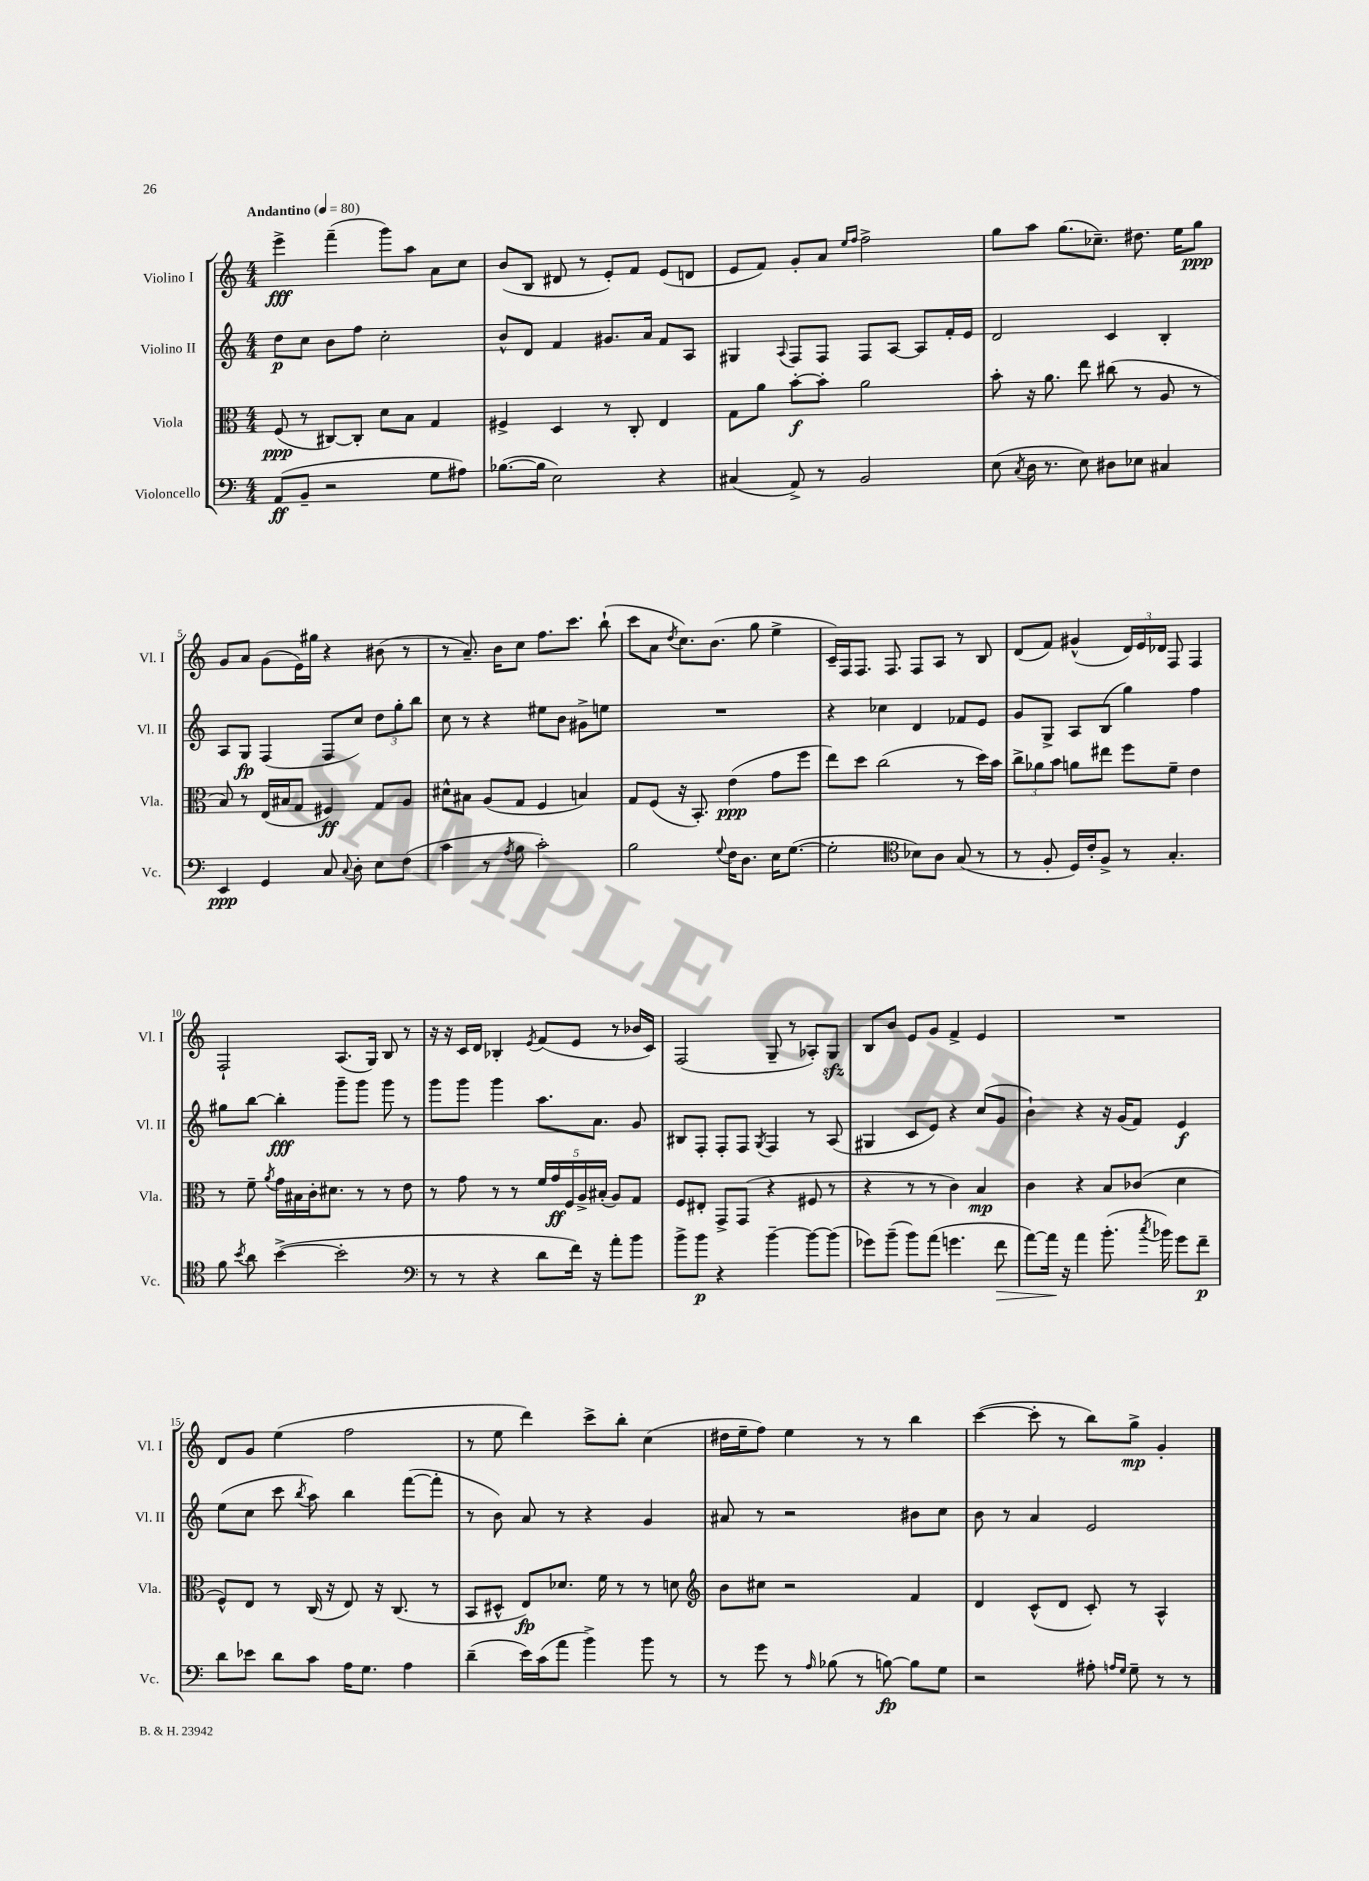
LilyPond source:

<<
\new StaffGroup <<
\new Staff = "s0" \with { instrumentName = "Violino I" shortInstrumentName = "Vl. I" } {
    \clef treble \key c \major \numericTimeSignature \time 4/4 \tempo "Andantino" 4 = 80
    \autoBeamOff e'''4->\fff f'''4--( g'''8[) a''8] a'8[ c''8] |
    b'8[( b8] dis'8 r8 e'8[-.) f'8] e'8[( d'8] |
    e'8[ f'8]) g'8[-. a'8] \grace { e''16[ f''16] } f''2-> |
    g''8[ a''8] g''8.[( ces''8.]--) dis''8. e''16[ g''8]\ppp |
    g'8[ a'8] g'8[( e'16) gis''16] r4 bis'8( r8 |
    r8 a'8.--) b'16[ c''8] f''8.[ c'''8.] b''8-!( |
    c'''8[ a'8] \acciaccatura { d''8 } c''8.[) b'8.]( g''8 e''4-> |
    c'16[--) f16 f8.] f8. f8[ a8] r8 b8 |
    d'8[( f'8]) gis'4-^( \tuplet 3/2 { d'16[) e'16 des'16] } f8 f4 |
    f2-! a8.[( g16]) b8 r8 |
    r16 r16 c'16[ d'16] bes4-. \acciaccatura { e'8 } f'8[( e'8] r8 bes'16[ c'16]) |
    f2( g8-- r8 aes8[-.) g8]\sfz |
    b8[ b'8] e'8[ g'8] f'4-> e'4 |
    R1 |
    d'8[ g'8] e''4( f''2 |
    r8 e''8 d'''4) c'''8[-> b''8]-. c''4( |
    dis''16[ e''16-- f''8]) e''4 r8 r8 b''4 |
    c'''4~( c'''8-. r8 b''8[) g''8]->\mp g'4-. \bar "|." |
}
\new Staff = "s1" \with { instrumentName = "Violino II" shortInstrumentName = "Vl. II" } {
    \clef treble \key c \major \numericTimeSignature \time 4/4
    \autoBeamOff d''8[\p c''8] b'8[ f''8] c''2-. |
    b'8[-^ d'8] f'4 gis'8.[ a'16] f'8[ a8] |
    gis4 \appoggiatura { a8 } f8[ f8] f8[ a8]~ a8[ f'16-. e'16] |
    d'2 c'4 b4-. |
    a8[ g8]\fp f4( f8[ c''8]) \tuplet 3/2 { d''8[ g''8-. b''8] } |
    c''8 r8 r4 eis''8[ b'8] gis'8[-> e''8] |
    R1 |
    r4 ces''4 d'4 fes'8[ e'8] |
    g'8[ g8]-> a8[ b8]( g''4) f''4 |
    gis''8[ b''8]~ b''4-.\fff g'''8[-- g'''8] g'''8 r8 |
    g'''8[ g'''8] g'''4 a''8.[ a'8.] g'8 |
    bis8[ f8]-. f8[-. f8] \acciaccatura { g8 } f4 r8 a8( |
    gis4 c'8[ e'8]) r4 c''8[( g'8] |
    b'4-!) r4 r16 g'16[( f'8]) e'4\f |
    e''8[( c''8] c'''8 \acciaccatura { b''8 } a''8) b''4 f'''8[~( f'''8]-. |
    r8 b'8) a'8 r8 r4 g'4 |
    ais'8 r8 r2 bis'8[ c''8] |
    b'8 r8 a'4 e'2 \bar "|." |
}
\new Staff = "s2" \with { instrumentName = "Viola" shortInstrumentName = "Vla." } {
    \clef alto \key c \major \numericTimeSignature \time 4/4
    \autoBeamOff f8\ppp( r8 cis8[~) cis8]-. d'8[ b8] g4 |
    fis4-> d4 r8 c8-. e4 |
    g8[ a'8] b'8[~-.\f b'8]-. a'2 |
    b'8-. r16 a'8. e''8 cis''8( r8 a8 r8 |
    b8) r8 e16[( bis16 g8] fis4\ff) g8[ a8] |
    dis'8[-^ bis8] a8[( g8] f4 b4) |
    g8[ f8]( r16 b,8.-.) e'4\ppp( g'8[ f''8] |
    e''8[) d''8] c''2( r8 d''16[) b'16] |
    \tuplet 3/2 { c''8[-> aes'8 b'8] } a'8[ eis''8] f''8[ f'8]-- e'4 |
    r8 f'8-- \acciaccatura { a'8 } g'16[ bis16 c'16-. dis'8.] r8 r8 e'8 |
    r8 g'8 r8 r8 \tuplet 5/4 { f'16[ g'16\ff f16 a16-> bis16]-.( } a8[) g8] |
    f8[ eis8]-. g,8[-> g,8]( r4 fis8 r8 |
    r4 r8 r8 c'4) b4\mp |
    c'4 r4 b8[ ces'8]( d'4 |
    f8[-^) e8] r8 c16( r16 e8) r16 c8.( r8 |
    b,8[ dis8]-^ e8[\fp) des'8.] f'16 r8 r8 d'8 |
    \clef treble b'8[ cis''8] r2 f'4 |
    d'4 c'8[-^( d'8] c'8-.) r8 a4-^ \bar "|." |
}
\new Staff = "s3" \with { instrumentName = "Violoncello" shortInstrumentName = "Vc." } {
    \clef bass \key c \major \numericTimeSignature \time 4/4
    \autoBeamOff a,8[\ff( b,8]-- r2 g8[ ais8]) |
    bes8.[~( bes16] e2) r4 |
    cis4( a,8->) r8 b,2 |
    e8( \acciaccatura { c8 } d16 r8. e8) dis8[ ees8] cis4 |
    e,4\ppp g,4 c8 \appoggiatura { c8 } d8-. e8[ f8]( |
    c'4 r8 \acciaccatura { a8 } b8 c'2-.) |
    b2 \appoggiatura { g8 } f16[ d8.] e16[ g8.]~( |
    g2-. \clef tenor bes8[) a8] g8( r8 |
    r8 f8-. d16[) c'16-. f8]-> r8 g4.-. |
    f'8 \acciaccatura { b'8 } a'8 b'4~->( b'2-. |
    \clef bass r8 r8 r4 d'8[ f'16]) r16 a'8[-. b'8] |
    b'8[-> b'8]\p r4 b'4~-- b'8[~ b'8]( |
    ges'8[) b'8]--( b'8[) a'8]( g'4. f'8\> |
    a'8[~) a'16]\! r16 a'4 b'8.-.( \acciaccatura { c''8 } bes'16) g'8[ f'8]--\p |
    d'8[ ees'8] d'8[ c'8] a16[ g8.] a4 |
    d'4--( e'16[) c'16( a'8] b'4->) b'8 r8 |
    r8 g'8 r8 \grace { a16 } bes8( r8 b8~\fp) b8[ g8] |
    r2 ais8-. \grace { a16[ g16] } g8-- r8 r8 \bar "|." |
}
>>
>>
